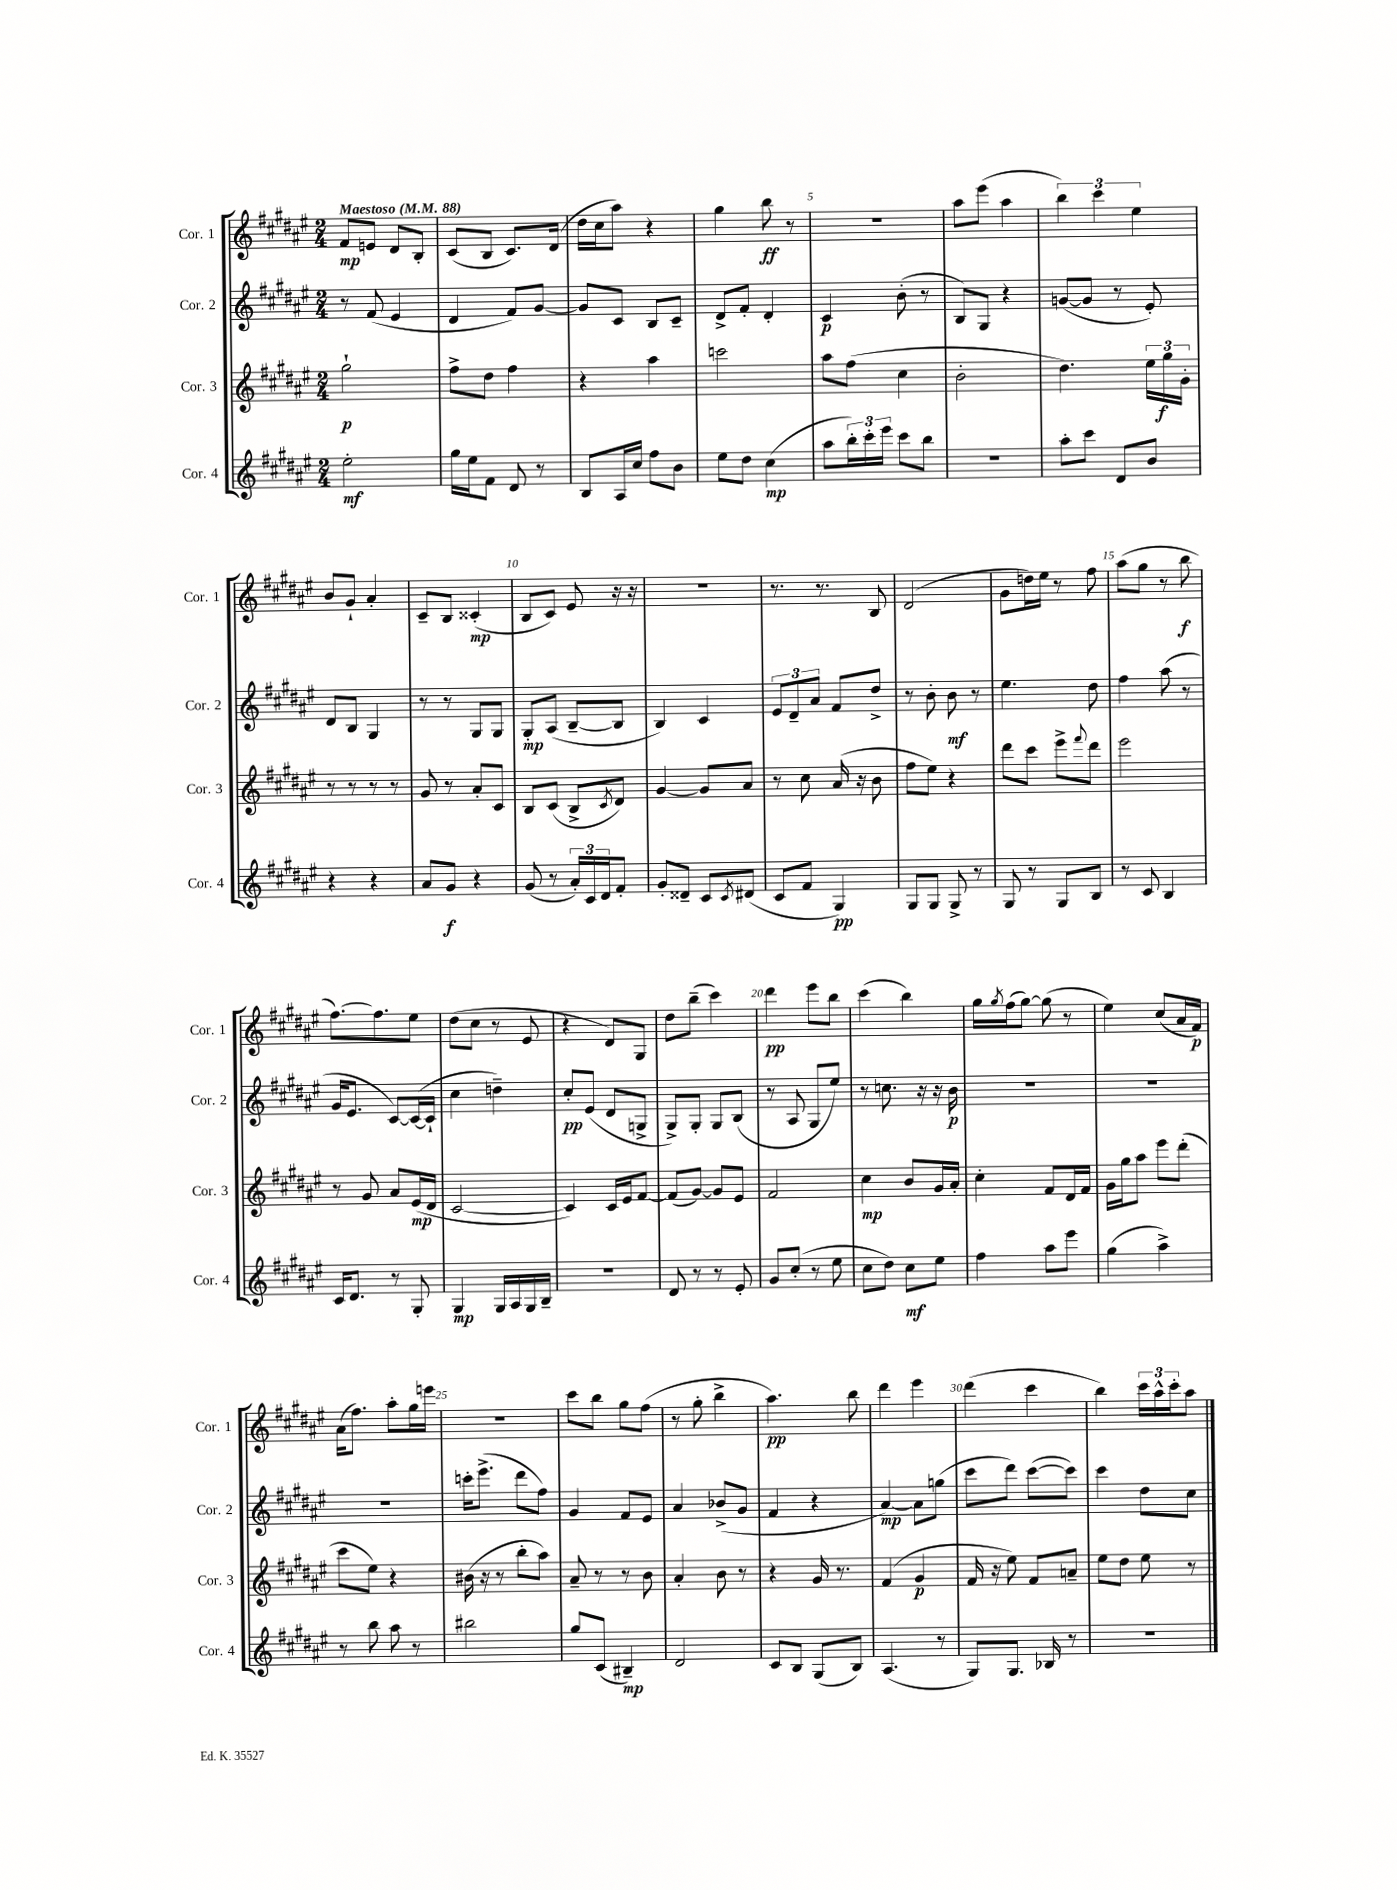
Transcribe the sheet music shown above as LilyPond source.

<<
\new StaffGroup <<
\new Staff = "s0" \with { instrumentName = "Cor. 1" shortInstrumentName = "Cor. 1" } {
    \clef treble \key fis \major \numericTimeSignature \time 2/4 \tempo "Maestoso" 4 = 88
    fis'8\mp e'8 dis'8 b8-. |
    cis'8( b8 cis'8.) dis'16( |
    dis''16 cis''16 ais''8) r4 |
    gis''4 b''8\ff r8 |
    r2 |
    ais''8 eis'''8( ais''4 |
    \tuplet 3/2 { b''4) cis'''4 eis''4 } |
    b'8 gis'8-! ais'4-. |
    cis'8-- b8 cisis'4-.\mp( |
    b8 cis'8) eis'8 r16 r16 |
    R2 |
    r8. r8. b8 |
    dis'2( |
    gis'8 d''16) eis''16 r8 fis''8 |
    ais''8( gis''8 r8 b''8\f |
    fis''8.~) fis''8. eis''8 |
    dis''8( cis''8 r8 eis'8 |
    r4 dis'8) gis8 |
    dis''8 b''8--( cis'''4) |
    dis'''4\pp eis'''8 b''8 |
    cis'''4( b''4) |
    gis''16 \acciaccatura { gis''8 } fis''16( gis''8~) gis''8( r8 |
    eis''4) cis''8( ais'16 fis'16\p) |
    ais'16( fis''8.) ais''8-. gis''16 e'''16 |
    r2 |
    cis'''8 b''8 gis''8 fis''8( |
    r8 gis''8-. b''4-> |
    ais''4.\pp) b''8 |
    dis'''4 eis'''4 |
    dis'''4( cis'''4 |
    b''4) \tuplet 3/2 { cis'''16 ais''16-^ cis'''16-. } ais''8 \bar "|." |
}
\new Staff = "s1" \with { instrumentName = "Cor. 2" shortInstrumentName = "Cor. 2" } {
    \clef treble \key fis \major \numericTimeSignature \time 2/4
    r8 fis'8( eis'4 |
    dis'4 fis'8) gis'8~ |
    gis'8 cis'8 b8 cis'8-- |
    dis'8-> fis'8-. dis'4-. |
    cis'4\p b'8-.( r8 |
    b8) gis8 r4 |
    g'8~( g'8 r8 eis'8-.) |
    dis'8 b8 gis4 |
    r8 r8 gis8 gis8 |
    gis8-.\mp ais8( b8~-- b8 |
    b4) cis'4 |
    \tuplet 3/2 { eis'8 dis'8-- ais'8 } fis'8 dis''8-> |
    r8 b'8-. b'8\mf r8 |
    eis''4. dis''8 |
    fis''4 ais''8( r8 |
    gis'16 eis'8. cis'8~) cis'16~( cis'16-! |
    cis''4 d''4--) |
    cis''8-.\pp eis'8( dis'8 g8-> |
    gis8->) gis8-. gis8 b8( |
    r8 ais8 gis8 eis''8) |
    r8 c''8. r16 r16 b'16\p |
    R2 |
    R2 |
    R2 |
    c'''16-. eis'''8.->( dis'''8 fis''8) |
    gis'4 fis'8 eis'8 |
    ais'4 bes'8->( gis'8 |
    fis'4 r4 |
    ais'4~\mp) ais'8 g''8( |
    cis'''8 dis'''8) cis'''8~( cis'''8) |
    cis'''4 dis''8 cis''8 \bar "|." |
}
\new Staff = "s2" \with { instrumentName = "Cor. 3" shortInstrumentName = "Cor. 3" } {
    \clef treble \key fis \major \numericTimeSignature \time 2/4
    gis''2-!\p |
    fis''8-> dis''8 fis''4 |
    r4 ais''4 |
    c'''2 |
    ais''8 fis''8( cis''4 |
    b'2-. |
    dis''4.) \tuplet 3/2 { eis''16 gis''16\f gis'16-. } |
    r8 r8 r8 r8 |
    gis'8 r8 ais'8-. cis'8 |
    b8 cis'8( b8-> \acciaccatura { cis'8 } dis'8) |
    gis'4~ gis'8 ais'8 |
    r8 cis''8 ais'16( r16 b'8 |
    fis''8 eis''8) r4 |
    dis'''8 cis'''8 eis'''8-> \appoggiatura { fis'''8 } dis'''8 |
    eis'''2 |
    r8 gis'8 ais'8 eis'16\mp( dis'16 |
    cis'2~ |
    cis'4) cis'16 eis'16 fis'8~ |
    fis'8( gis'8~) gis'8 eis'8 |
    fis'2 |
    cis''4\mp b'8 gis'16 ais'16-. |
    cis''4-. fis'8 dis'16 fis'16 |
    gis'16 gis''16 ais''8 eis'''8 dis'''8-.( |
    cis'''8 eis''8) r4 |
    bis'16( r16 r8 b''8-. ais''8) |
    ais'8-- r8 r8 b'8 |
    ais'4-. b'8 r8 |
    r4 gis'16 r8. |
    fis'4( gis'4\p |
    fis'16 r16 eis''8) fis'8 a'8-- |
    eis''8 dis''8 eis''8 r8 \bar "|." |
}
\new Staff = "s3" \with { instrumentName = "Cor. 4" shortInstrumentName = "Cor. 4" } {
    \clef treble \key fis \major \numericTimeSignature \time 2/4
    eis''2-.\mf |
    gis''16 eis''16 fis'8 dis'8 r8 |
    b8 ais16 cis''16 fis''8 b'8 |
    eis''8 dis''8 cis''4\mp( |
    ais''8 \tuplet 3/2 { b''16-.) cis'''16-. eis'''16 } cis'''8 b''8 |
    r2 |
    ais''8-. cis'''8 dis'8 b'8 |
    r4 r4 |
    ais'8 gis'8\f r4 |
    gis'8( r8 \tuplet 3/2 { ais'16-.) cis'16 dis'16 } fis'8-. |
    gis'8-. disis'8-- cis'8 \acciaccatura { cis'8 } dis'8( |
    cis'8 fis'8 gis4\pp) |
    gis8 gis8 gis8-> r8 |
    gis8 r8 gis8 b8 |
    r8 cis'8 b4 |
    cis'16 dis'8. r8 gis8-. |
    gis4\mp gis16 ais16 gis16 b16-- |
    r2 |
    dis'8 r8 r8 eis'8-. |
    gis'8 cis''8-.( r8 eis''8 |
    cis''8 dis''8) cis''8\mf eis''8 |
    fis''4 ais''8 eis'''8 |
    gis''4( ais''4->) |
    r8 b''8 ais''8 r8 |
    bis''2 |
    gis''8 cis'8( bis4--\mp) |
    dis'2 |
    cis'8 b8 gis8( b8) |
    ais4.( r8 |
    gis8) gis8. bes16 r8 |
    R2 \bar "|." |
}
>>
>>
\layout { \context { \Score \override BarNumber.break-visibility = ##(#f #t #t) barNumberVisibility = #(every-nth-bar-number-visible 5) } }
